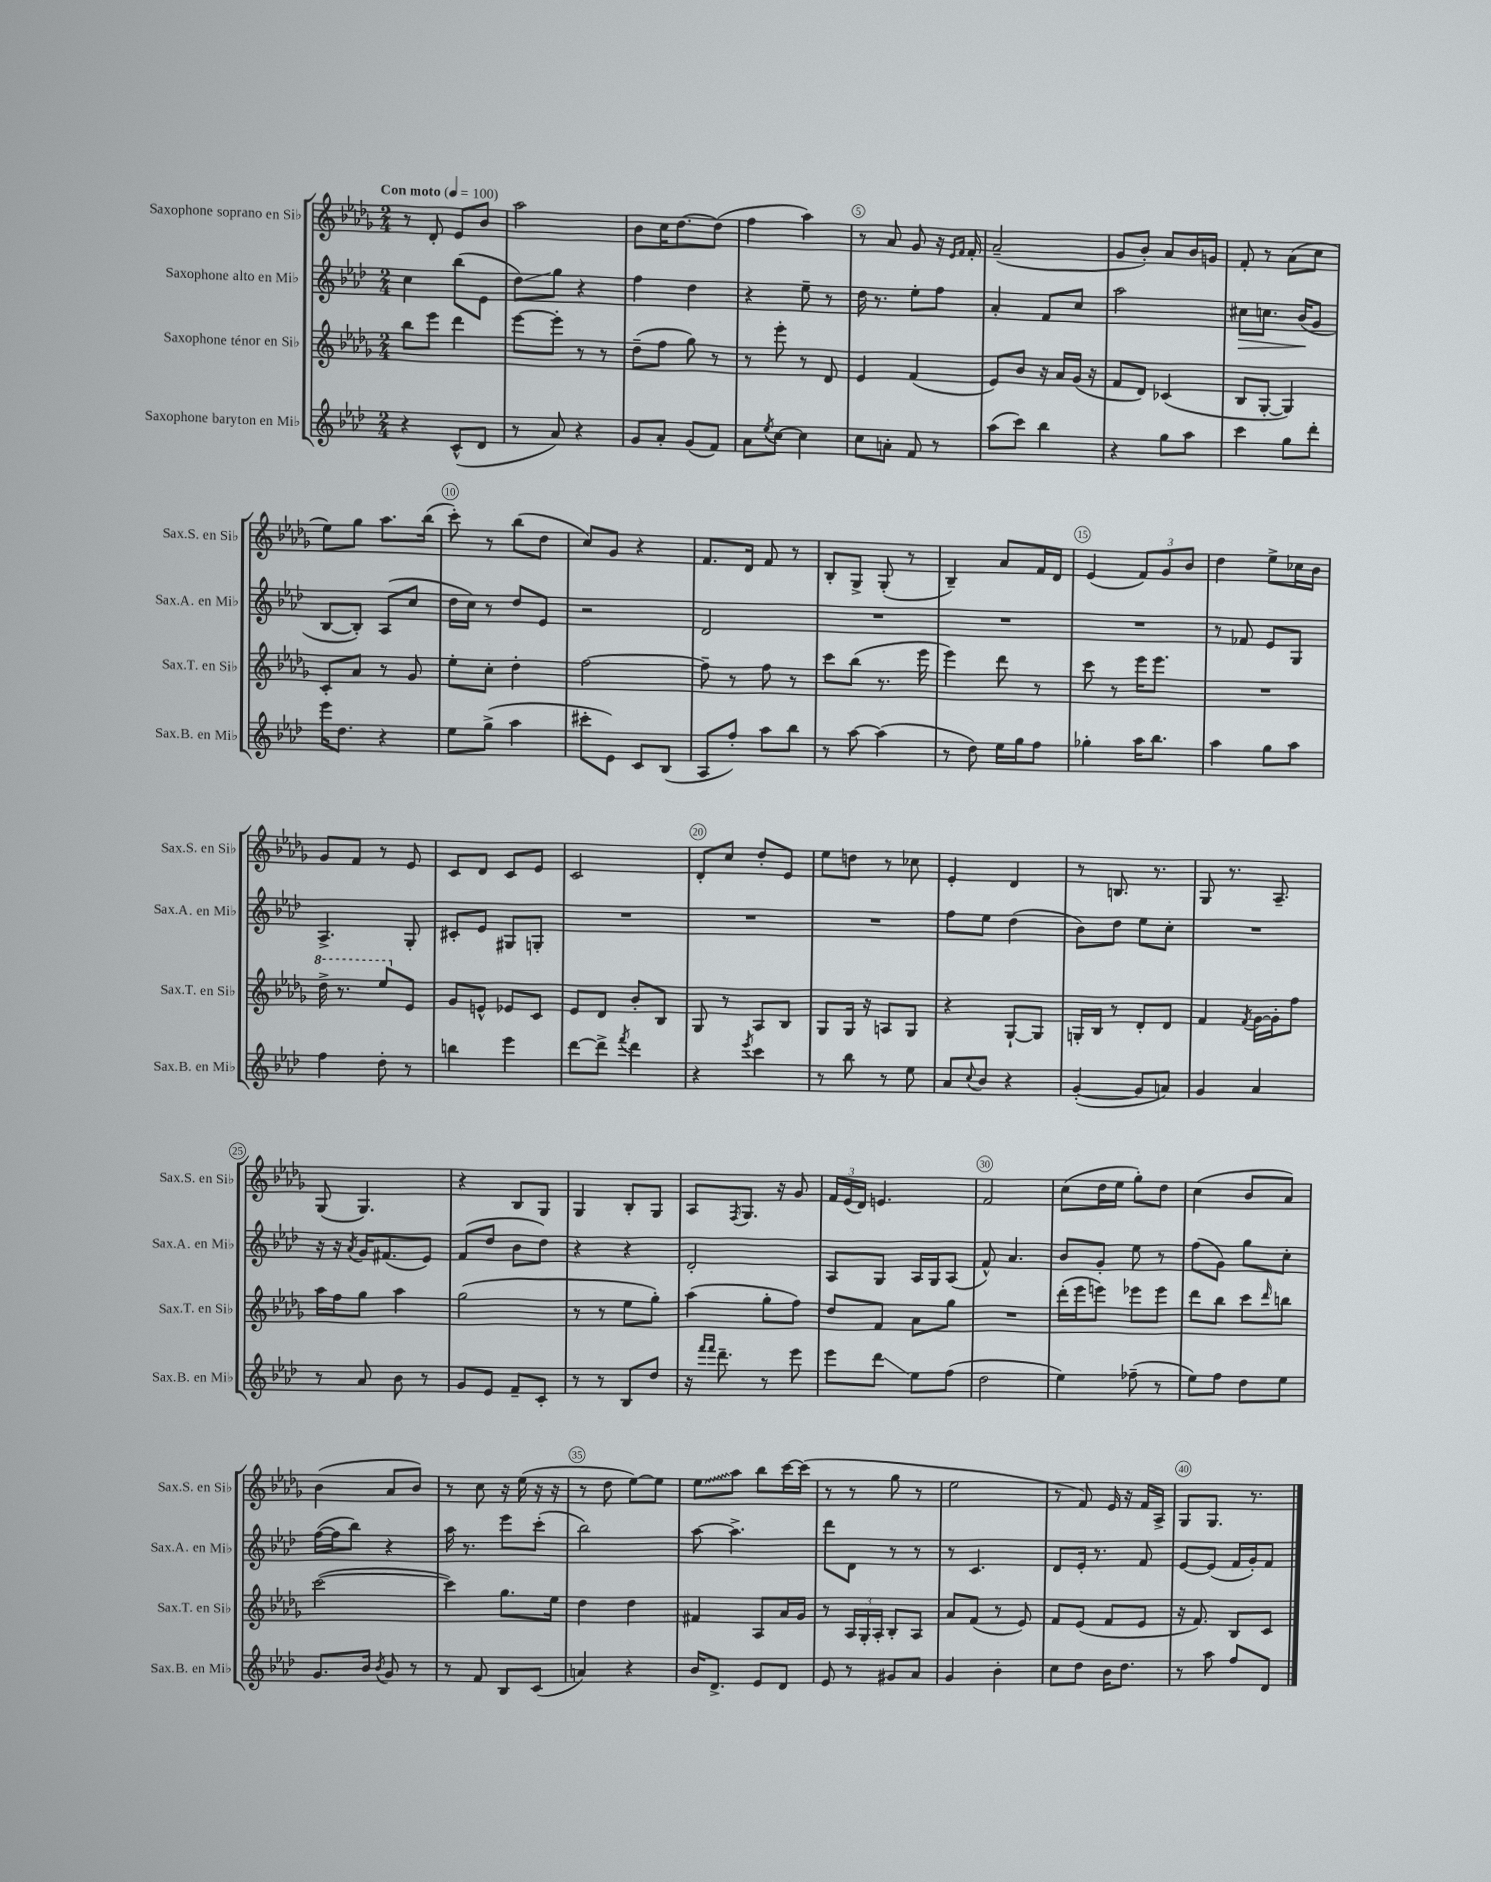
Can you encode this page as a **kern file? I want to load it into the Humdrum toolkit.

**kern	**kern	**kern	**kern
*staff4	*staff3	*staff2	*staff1
*clefG2	*clefG2	*clefG2	*clefG2
*k[b-e-a-d-]	*k[b-e-a-d-g-]	*k[b-e-a-d-]	*k[b-e-a-d-g-]
*M2/4	*M2/4	*M2/4	*M2/4
*MM100	*MM100	*MM100	*MM100
4r	8bb-\L	4cc\	8r
.	8eee-\J	.	8d-'/
(8c^^/L	4ddd-\	(8bb-\L	8e-/L
8d-/J	.	8e-\J	8b-/J
=	=	=	=
8r	[8eee-\L	8dd-\L)	2aa-\
8a-/)	8eee-'\]J	8gg\J	.
4r	8r	4r	.
.	8r	.	.
=	=	=	=
8g/L	(8dd-~\L	4ff\	8b-\L
8a-'/J	8ff\J	.	16cc\K
.	.	.	[8.dd-\
(8g/L	8gg-\)	4dd-\	.
8f/J)	8r	.	(8dd-\]J
=	=	=	=
8a-\L	8r	4r	4ff\
8qee-/	.	.	.
[8cc\J	8eee-'\	.	.
4cc\]	8r	8ee-~\	4aa-\)
.	8d-/	8r	.
=	=	=	=
8cc\L	4e-/	16dd-\	8r
.	.	8.r	.
8a'\J	.	.	8a-/
8f/	(4f/	8ee-'\L	8g-/
8r	.	8ff\J	16r
.	.	.	16qqe-/LL
.	.	.	16qqf/JJ
.	.	.	16f'/
=	=	=	=
(8aa-\L	8e-/L)	4a-'/	(2a-~/
8ccc\J)	8b-/J	.	.
4bb-\	16r	8f/L	.
.	16a-/LL	.	.
.	(16g-/JJ	8cc/J	.
.	16r	.	.
=	=	=	=
4r	8f/L	2aa-\	8g-/L
.	8d-/J)	.	8b-'/J)
8gg\L	(4c-/	.	8a-/L
8aa-\J	.	.	16b-/L
.	.	.	16g/JJ
=	=	=	=
4ccc\	8B-/L	8cc#\L	8f'/
.	[8G-'/J	8.cc\J	8r
8gg\L	4G-/])	.	(8a-\L
.	.	(16b-/LK	.
8ddd-'\J	.	8g/J	8cc\J
=	=	=	=
16eee-\LK	8c'/L	[8B-/L	8ee-\L)
8.dd-\J	.	.	.
.	8a-/J	8B-'/]J)	8gg-\J
4r	8r	(8A-/L	8.aa-\L
.	8g-/	8cc/J	.
.	.	.	(16bb-\Jk
=	=	=	=
8ee-\L	8ee-'\L	16dd-\LL	8ccc'\)
.	.	16cc\JJ)	.
(8gg^\J	8cc'\J	8r	8r
4aa-\	4dd-'\	8dd-/L	(8bb-\L
.	.	8e-/J	8dd-\J
=	=	=	=
8ccc#'\L	[2ff\	2r	8cc/L)
8e-\J)	.	.	8g-/J
8c/L	.	.	4r
(8B-/J	.	.	.
=	=	=	=
8A-/L	8ff~\]	2d-/	8.f/L
8ff'/J)	8r	.	.
.	.	.	16d-/Jk
8aa-\L	8ff\	.	8f/
8bb-\J	8r	.	8r
=	=	=	=
8r	8ccc\L	2r	8B-'/L
[8aa-\	(8bb-\J	.	8G-^/J
(4aa-\]	8.r	.	(8G-'/
.	.	.	8r
.	16eee-\	.	.
=	=	=	=
8r	4eee-\)	2r	4B-~/)
8dd-\)	.	.	.
16ee-\LL	8ddd-\	.	8a-/L
16gg\J	.	.	.
8ff\J	8r	.	16f/L
.	.	.	16d-/JJ
=	=	=	=
4gg-'\	8ccc\	2r	(4e-/
.	8r	.	.
16aa-\LK	16eee-\LK	.	12f/L)
8.bb-\J	8.eee-\J	.	.
.	.	.	12g-/
.	.	.	12b-/J
=	=	=	=
4aa-\	2r	8r	4dd-\
.	.	8f-/	.
8gg\L	.	8e-/L	8ee-^\L
8aa-\J	.	8G/J	16cc-\L
.	.	.	16b-\JJ
=	=	=	=
4ff\	16ddd-^\	4.A-^/	8g-/L
.	8.r	.	.
.	.	.	8f/J
8dd-'\	8eee-/L	.	8r
8r	8e-/J	8G'/	8e-/
=	=	=	=
4bb\	8g-/L	8c#'/L	8c/L
.	8e^^/J	8e-/J	8d-/J
4eee-\	8e-/L	8G#/L	8c/L
.	8c/J	8G'/J	8e-/J
=	=	=	=
[8ddd-\L	8e-/L	2r	2c/
8ddd-^\]J	8d-/J	.	.
8qfff/	.	.	.
4ddd-\	8b-'/L	.	.
.	8B-/J	.	.
=	=	=	=
4r	8G-/	2r	8d-'/L
.	8r	.	8cc/J
8qeee-/	.	.	.
4ccc\	8A-/L	.	8dd-'/L
.	8B-/J	.	8e-/J
=	=	=	=
8r	8G-/L	2r	8ee-\L
8bb-\	16G-/Jk	.	8dd\J
.	16r	.	.
8r	8A/L	.	8r
8ee-\	8G-/J	.	8cc-\
=	=	=	=
8a-/L	4r	8ff\L	4e-'/
8qqcc/	.	.	.
8b-/J	.	8ee-\J	.
4r	[8G-`/L	(4dd-\	4d-/
.	8G-/]J	.	.
=	=	=	=
([4g'/	16G'/LL	8b-\L)	8r
.	16B-/JJ	.	.
.	8r	8dd-\J	8.B/
8g/]L	8d-'/L	8ee-\L	.
.	.	.	8.r
8a/J)	8d-/J	8cc'\J	.
=	=	=	=
4g/	4f/	2r	8G-/
.	.	.	8.r
.	8qf/	.	.
4a-/	[16g-\LL	.	.
.	16g-'\]J	.	8.A-~/
.	8ff\J	.	.
=	=	=	=
8r	16aa-\LL	16r	(8G-/
.	16ff\J	16r	.
.	.	8qa-/	.
8a-/	8gg-\J	16g/LK	4.G-/)
.	.	(8.f#/	.
8b-\	4aa-\	.	.
8r	.	8e-/J)	.
=	=	=	=
8g/L	(2gg-\	(8f/L	4r
8e-/J	.	8dd-/J	.
8f~/L	.	8b-\L	8B-/L
8c'/J	.	8dd-\J)	8G-/J
=	=	=	=
8r	8r	4r	4G-/
8r	8r	.	.
8B-/L	8ee-\L	4r	8B-'/L
8dd-/J	8gg-'\J)	.	8G-/J
=	=	=	=
16r	(4aa-\	2d-'/	8A-/L
16qqfff/LL	.	.	.
16qqfff/JJ	.	.	.
8.ddd-~\	.	.	.
.	.	.	8qF/
.	.	.	8.G-/J
8r	8gg-'\L	.	.
.	.	.	16r
8eee-\	8ff\J)	.	8g-/
=	=	=	=
8eee-\L	8dd-/L	8A-/L	24f/LL
.	.	.	(24e-/
.	.	.	24d-/JJ)
8ddd-\J	8f/J	8G/J	4.e/
8ee-\L	8a-\L	16A-/LL	.
.	.	16G/J	.
(8ff\J	8gg-\J	(8A-/J	.
=	=	=	=
2dd-\	2r	8f^^/)	2f/
.	.	4.a-/	.
=	=	=	=
4ee-\)	(16ddd-'\LL	8b-/L	(8cc\L
.	16eee-\J	.	.
.	8eee\J)	8g'/J	16dd-\L
.	.	.	16ee-\JJ
(8ff-~\	8eee-\L	8ee-\	8gg-'\L)
8r	8eee-\J	8r	8dd-\J
=	=	=	=
8ee-\L)	8ddd-\L	(8ff\L	(4cc\
8ff\J	8bb-\J	8g\J)	.
8dd-\L	8ccc\L	8gg\L	8b-/L
.	16qqddd-/	.	.
8ee-\J	8bb\J	8cc'\J	8a-/J)
=	=	=	=
8.g/L	([2ccc\	([16ff\LL	(4b-\
.	.	16ff\]J	.
.	.	8bb-\J)	.
16b-/Jk	.	.	.
8qb-/	.	.	.
8g/	.	4r	8a-/L
8r	.	.	8b-/J)
=	=	=	=
8r	4ccc\])	16aa-\	8r
.	.	8.r	.
8f/	.	.	8cc\
8B-/L	8.gg-\L	8eee-\L	16r
.	.	.	(16ee-\
(8c/J	.	(8ccc'\J	16r
.	16ee-\Jk	.	16r
=	=	=	=
4a/)	4dd-\	2bb-\)	8r
.	.	.	8dd-\
4r	4dd-\	.	[8ee-\L)
.	.	.	8ee-\]J
=	=	=	=
16b-/LK	4f#/	[8aa-\	8ee-\L
8.d-^/J	.	.	.
.	.	4.aa-^\]	8aa-\J
8e-/L	8A-/L	.	8bb-\L
8d-/J	16a-/L	.	[16ccc\L
.	16g-/JJ	.	(16ccc\]JJ
=	=	=	=
8e-/	8r	8ddd-\L	8r
8r	24A-/LL	8d-\J	8r
.	24G-'/	.	.
.	24A-'/JJ	.	.
8g#/L	8B-'/L	8r	8gg-\
8a-/J	8A-/J	8r	8r
=	=	=	=
4g/	8a-/L	8r	2ee-\
.	(8f/J	4.c/	.
4b-'\	8r	.	.
.	8e-/)	.	.
=	=	=	=
8cc\L	8f/L	8d-/L	8r
8dd-\J	(8e-/J	16e-'/Jk	8f/)
.	.	8.r	.
16b-\LK	8f/L	.	16e-/
8.dd-\J	.	.	16r
.	8e-/J	8f/	16f/LL
.	.	.	16A-^/JJ
=	=	=	=
8r	16r	[8e-/L	8G-/L
.	8.f/)	.	.
8aa-\	.	(8e-/]J	8.G-/J
8ff/L	8B-/L	16f/LL	.
.	.	16g'/J)	8.r
8d-/J	8c/J	8f/J	.
==	==	==	==
*-	*-	*-	*-
